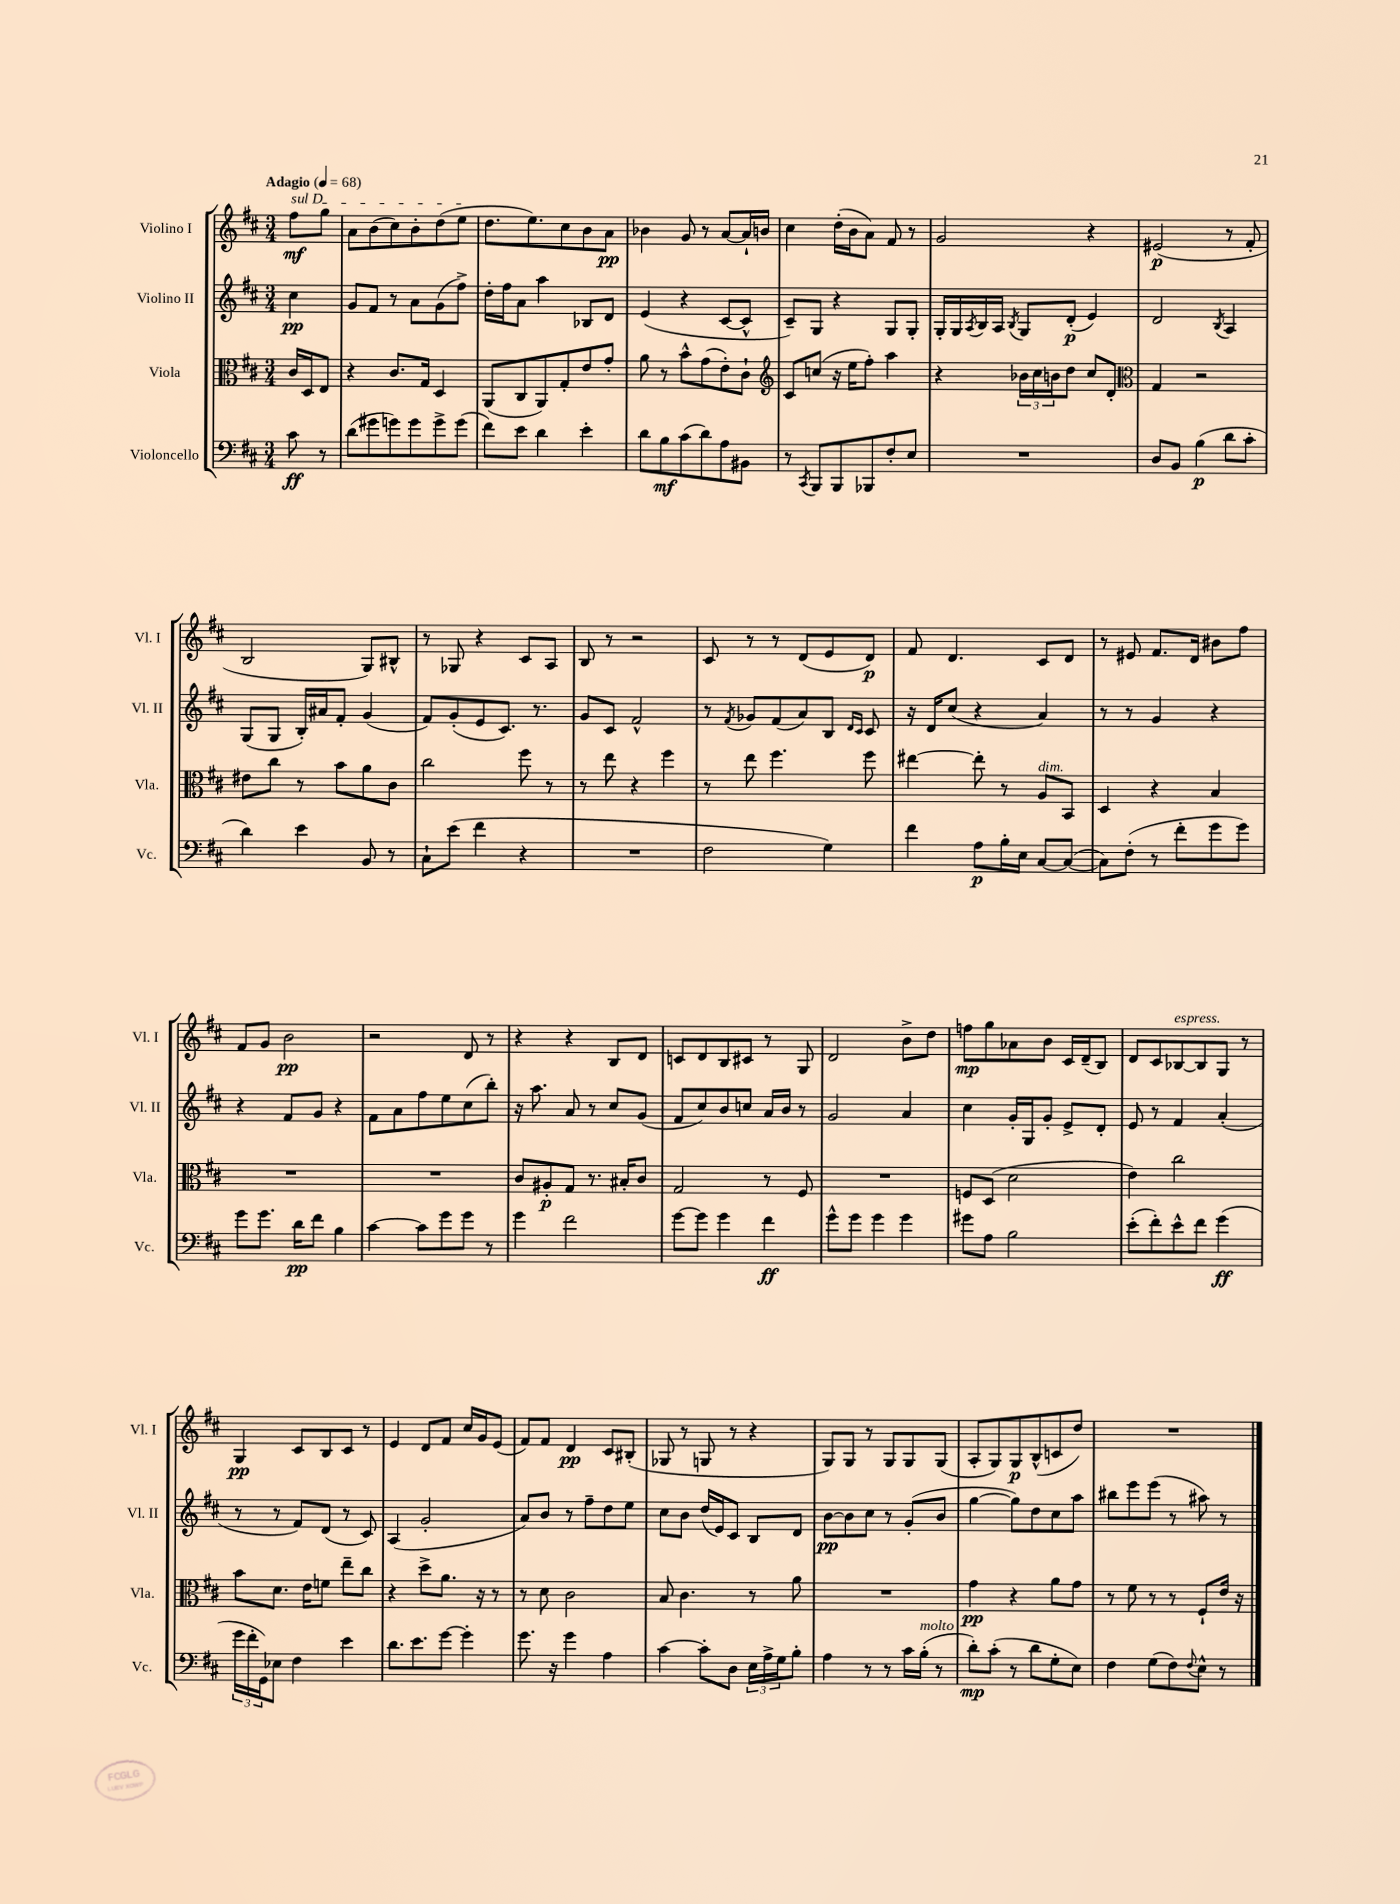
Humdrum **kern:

**kern	**dynam	**kern	**dynam	**kern	**dynam	**kern	**dynam
*part4	*part4	*part3	*part3	*part2	*part2	*part1	*part1
*staff4	*staff4	*staff3	*staff3	*staff2	*staff2	*staff1	*staff1
*I"Violoncello	*	*I"Viola	*	*I"Violino II	*	*I"Violino I	*
*I'Vc.	*	*I'Vla.	*	*I'Vl. II	*	*I'Vl. I	*
*clefF4	*	*clefC3	*	*clefG2	*	*clefG2	*
*k[f#c#]	*	*k[f#c#]	*	*k[f#c#]	*	*k[f#c#]	*
*M3/4	*	*M3/4	*	*M3/4	*	*M3/4	*
*MM68	*	*MM68	*	*MM68	*	*MM68	*
=	=	=	=	=	=	=	=
!	!	!	!	!	!	!LO:TX:a:B:t=Adagio	!
!	!	!	!	!	!	!LO:TX:a:i:t=sul D	!
8c#\	ff	16c#/LL	.	4cc#\	pp	8ff#\L	mf
.	.	16D/J	.	.	.	.	.
8r	.	8E/J	.	.	.	8gg\J	.
=1	=1	=1	=1	=1	=1	=1	=1
(8d\L	.	4r	.	8g/L	.	8a\L	.
8g#X\	.	.	.	8f#/J	.	(8b\	.
8gn\)	.	8.c#/L	.	8r	.	8cc#\)	.
8g\	.	.	.	8a\L	.	8b'\	.
.	.	16G/Jk	.	.	.	.	.
8g^\	.	4D/	.	(8g\	.	(8dd\	.
(8g\J	.	.	.	8ff#^\J)	.	8ee\J	.
=2	=2	=2	=2	=2	=2	=2	=2
8f#\L)	.	(8AA/L	.	16dd'\LL	.	8.dd\L	.
.	.	.	.	16ff#\J	.	.	.
8e\J	.	8C#/	.	8a\J	.	.	.
.	.	.	.	.	.	8.ee\)	.
4d\	.	8AA/)	.	4aa\	.	.	.
.	.	8G'/	.	.	.	8cc#\	.
4e'\	.	8e/	.	8B-X/L	.	8b\	.
.	.	8g'/J	.	8d/J	.	8a\J	pp
=3	=3	=3	=3	=3	=3	=3	=3
8d\L	.	8a\	.	(4e/	.	4b-X\	.
8B\	mf	8r	.	.	.	.	.
(8c#\	.	8b^^\L	.	4r	.	8g/	.
8d\)	.	(8g\	.	.	.	8r	.
8A\	.	8e'\)	.	[8c#/L	.	[8a/L	.
8BB#X\J	.	8c#`\J	.	8c#^^/J]	.	16a`/L]	.
.	.	.	.	.	.	16bn/JJ	.
=4	=4	=4	=4	=4	=4	=4	=4
*	*	*clefG2	*	*	*	*	*
8r	.	8c#/L	.	8c#~/L)	.	4cc#\	.
8qCC#/	.	.	.	.	.	.	.
8BBB/L	.	(8ccn/J	.	8G/J	.	.	.
8BBB/	.	16r	.	4r	.	(16dd'\LL	.
.	.	16ee\KL	.	.	.	16b\J	.
8BBB-X/	.	8ff#'\J)	.	.	.	8a\J)	.
8F#'/	.	4aa\	.	8G/L	.	8f#/	.
8E/J	.	.	.	8G'/J	.	8r	.
=5	=5	=5	=5	=5	=5	=5	=5
2.r	.	4r	.	16G'/LL	.	2g/	.
.	.	.	.	16G/	.	.	.
.	.	.	.	8qA/	.	.	.
.	.	.	.	16B/	.	.	.
.	.	.	.	16A/JJ	.	.	.
.	.	.	.	8qB/	.	.	.
.	.	24b-X\LL	.	8G/L	.	.	.
.	.	24cc#\	.	.	.	.	.
.	.	24bn\J	.	.	.	.	.
.	.	8dd\J	.	(8d'/J	p	.	.
.	.	8cc#/L	.	4e/)	.	4r	.
.	.	8d'/J	.	.	.	.	.
=6	=6	=6	=6	=6	=6	=6	=6
*	*	*clefC3	*	*	*	*	*
8D/L	.	4G/	.	2d/	.	(2e#X/	p
8BB/J	.	.	.	.	.	.	.
(4B\	p	2r	.	.	.	.	.
.	.	.	.	8qB/	.	.	.
8d\L	.	.	.	4A/	.	8r	.
8c#'\J	.	.	.	.	.	8f#'/	.
!!LO:LB:g=z
=7	=7	=7	=7	=7	=7	=7	=7
4d\)	.	8e#X\L	.	(8G/L	.	2B/	.
.	.	8cc#\J	.	8G/J	.	.	.
4e\	.	8r	.	16B'/LL)	.	.	.
.	.	.	.	16a#X/J	.	.	.
.	.	8b\L	.	8f#'/J	.	.	.
8BB/	.	8a\	.	(4g/	.	8G/L)	.
8r	.	8c#\J	.	.	.	8B#X^^/J	.
=8	=8	=8	=8	=8	=8	=8	=8
8C#`\L	.	2cc#\	.	8f#/L)	.	8r	.
(8e\J	.	.	.	(8g'/	.	8G-X/	.
4f#\	.	.	.	8e/	.	4r	.
.	.	.	.	8.c#/J)	.	.	.
4r	.	8ff#\	.	.	.	8c#/L	.
.	.	.	.	8.r	.	.	.
.	.	8r	.	.	.	8A/J	.
=9	=9	=9	=9	=9	=9	=9	=9
2.r	.	8r	.	8g/L	.	8B/	.
.	.	8ee\	.	8c#/J	.	8r	.
.	.	4r	.	2f#^^/	.	2r	.
.	.	4ff#\	.	.	.	.	.
=10	=10	=10	=10	=10	=10	=10	=10
2F#\	.	8r	.	8r	.	8c#/	.
.	.	.	.	8qf#/	.	.	.
.	.	8ee\	.	8g-X/L	.	8r	.
.	.	4.ff#\	.	(8f#/	.	8r	.
.	.	.	.	8a/)	.	(8d/L	.
4G\)	.	.	.	8B/J	.	8e/	.
.	.	.	.	16qqd/LL	.	.	.
.	.	.	.	16qqc#/JJ	.	.	.
.	.	8ff#\	.	8c#/	.	8d/J)	p
=11	=11	=11	=11	=11	=11	=11	=11
4f#\	.	[4ee#X\	.	16r	.	8f#/	.
.	.	.	.	16d/KL	.	.	.
.	.	.	.	(8cc#/J	.	4.d/	.
8A\L	p	8ee#'\]	.	4r	.	.	.
16B'\L	.	8r	.	.	.	.	.
16E\JJ	.	.	.	.	.	.	.
!	!	!LO:TX:a:i:t=dim.	!	!	!	!	!
[8C#/L	.	8A/L	.	4a/)	.	8c#/L	.
(8C#/J_	.	8BB/J	.	.	.	8d/J	.
=12	=12	=12	=12	=12	=12	=12	=12
8C#\L])	.	4D/	.	8r	.	8r	.
(8F#'\J	.	.	.	8r	.	8e#X/	.
8r	.	4r	.	4g/	.	8.f#/L	.
8f#'\L	.	.	.	.	.	.	.
.	.	.	.	.	.	16d/Jk	.
8g\	.	4B/	.	4r	.	8b#X\L	.
8g\J)	.	.	.	.	.	8ff#\J	.
!!LO:LB:g=z
=13	=13	=13	=13	=13	=13	=13	=13
8g\L	.	2.r	.	4r	.	8f#/L	.
8.g\J	.	.	.	.	.	8g/J	.
.	.	.	.	8f#/L	.	2b\	pp
16d\KL	pp	.	.	.	.	.	.
8f#\J	.	.	.	8g/J	.	.	.
4B\	.	.	.	4r	.	.	.
=14	=14	=14	=14	=14	=14	=14	=14
[4c#\	.	2.r	.	8f#\L	.	2r	.
.	.	.	.	8a\	.	.	.
8c#\L]	.	.	.	8ff#\	.	.	.
8g\	.	.	.	8ee\	.	.	.
8g\J	.	.	.	(8cc#\	.	8d/	.
8r	.	.	.	8bb'\J)	.	8r	.
=15	=15	=15	=15	=15	=15	=15	=15
4g\	.	8c#/L	.	16r	.	4r	.
.	.	.	.	8.aa\	.	.	.
.	.	8A#X'/	p	.	.	.	.
2f#\	.	8G/J	.	8a/	.	4r	.
.	.	8.r	.	8r	.	.	.
.	.	.	.	8cc#/L	.	8B/L	.
.	.	16B#X'/KL	.	.	.	.	.
.	.	8c#/J	.	(8g/J	.	8d/J	.
=16	=16	=16	=16	=16	=16	=16	=16
[8g\L	.	2G/	.	8f#/L	.	8cn/L	.
8g\J]	.	.	.	8cc#/)	.	8d/	.
4g\	.	.	.	8b/	.	8B/	.
.	.	.	.	8ccn/J	.	8c#X/J	.
4f#\	ff	8r	.	16a/LL	.	8r	.
.	.	.	.	16b/JJ	.	.	.
.	.	8F#/	.	8r	.	8G/	.
=17	=17	=17	=17	=17	=17	=17	=17
8g^^\L	.	2.r	.	2g/	.	2d/	.
8g\J	.	.	.	.	.	.	.
4g\	.	.	.	.	.	.	.
4g\	.	.	.	4a/	.	8b^\L	.
.	.	.	.	.	.	8dd\J	.
=18	=18	=18	=18	=18	=18	=18	=18
8g#X\L	.	8Fn/L	.	4cc#\	.	8ffn\L	mp
8A\J	.	(8D/J	.	.	.	8gg\	.
2B\	.	2d\	.	16g'/LL	.	8a-X\	.
.	.	.	.	16G/J	.	.	.
.	.	.	.	8g'/J	.	8b\J	.
.	.	.	.	8e^/L	.	16c#/LL	.
.	.	.	.	.	.	(16d~/J	.
.	.	.	.	8d'/J	.	8B/J)	.
=19	=19	=19	=19	=19	=19	=19	=19
(8e'\L	.	4e\)	.	8e/	.	8d/L	.
8f#'\)	.	.	.	8r	.	8c#/	.
!	!	!	!	!	!	!LO:TX:a:i:t=espress.	!
8e^^\	.	2cc#\	.	4f#/	.	[8B-X/	.
8f#\J	.	.	.	.	.	8B-/]	.
(4g\	ff	.	.	(4a'/	.	8G/J	.
.	.	.	.	.	.	8r	.
!!LO:LB:g=z
=20	=20	=20	=20	=20	=20	=20	=20
24g\LL	.	8b\L	.	8r	.	4G/	pp
24f#'\	.	.	.	.	.	.	.
24GG\J)	.	.	.	.	.	.	.
8E-X\J	.	8.d\J	.	8r	.	.	.
4F#\	.	.	.	8f#/L)	.	8c#/L	.
.	.	16e\KL	.	.	.	.	.
.	.	8fn\J	.	(8d/J	.	8B/	.
4e\	.	8ee~\L	.	8r	.	8c#/J	.
.	.	8cc#\J	.	8c#/)	.	8r	.
=21	=21	=21	=21	=21	=21	=21	=21
8.d\L	.	4r	.	(4A/	.	4e/	.
8.e\	.	.	.	.	.	.	.
.	.	8dd^\L	.	2g'/	.	8d/L	.
[8g\J	.	8.a\J	.	.	.	8f#/J	.
4g'\]	.	.	.	.	.	16cc#/LL	.
.	.	16r	.	.	.	16g/J	.
.	.	8r	.	.	.	(8e/J	.
=22	=22	=22	=22	=22	=22	=22	=22
8.g\	.	8r	.	8a/L)	.	8f#/L)	.
.	.	8d\	.	8b/J	.	8f#/J	.
16r	.	.	.	.	.	.	.
4g\	.	2c#\	.	8r	.	4d/	pp
.	.	.	.	8ff#~\L	.	.	.
4A\	.	.	.	8dd\	.	8c#/L	.
.	.	.	.	8ee\J	.	(8B#X'/J	.
=23	=23	=23	=23	=23	=23	=23	=23
[4c#\	.	8B/	.	8cc#\L	.	8G-X/	.
.	.	4.c#\	.	8b\J	.	8r	.
8c#'\L]	.	.	.	(16dd/LL	.	8Gn/	.
.	.	.	.	16e/J)	.	.	.
8D\J	.	.	.	8c#/J	.	8r	.
24E\LL	.	8r	.	8B/L	.	4r	.
24A^\	.	.	.	.	.	.	.
24G\J	.	.	.	.	.	.	.
8B'\J	.	8a\	.	8d/J	.	.	.
=24	=24	=24	=24	=24	=24	=24	=24
4A\	.	2.r	.	[8b\L	pp	8G/L)	.
.	.	.	.	8b\]	.	8G/J	.
8r	.	.	.	8cc#\J	.	8r	.
8r	.	.	.	8r	.	8G/L	.
16c#\LL	.	.	.	(8g'/L	.	8G/	.
!LO:TX:a:i:t=molto	!	!	!	!	!	!	!
(16B'\JJ	.	.	.	.	.	.	.
8r	.	.	.	8b/J	.	(8G/J	.
=25	=25	=25	=25	=25	=25	=25	=25
8d'\L)	mp	4g\	pp	[4gg\	.	8A'/L	.
(8c#'\J	.	.	.	.	.	8G/)	.
8r	.	4r	.	8gg\L])	.	8G/	p
8d\L	.	.	.	8dd\	.	(8B^^/	.
8G'\	.	8a\L	.	8cc#\	.	8cn/	.
8E\J)	.	8g\J	.	8aa\J	.	8dd/J)	.
=26	=26	=26	=26	=26	=26	=26	=26
4F#\	.	8r	.	8bb#X\L	.	2.r	.
.	.	8f#\	.	8eee\	.	.	.
(8G\L	.	8r	.	(8eee\J	.	.	.
8F#\)	.	8r	.	8r	.	.	.
8qqF#/	.	.	.	.	.	.	.
8E^^\J	.	8F#`/L	.	8aa#X\)	.	.	.
8r	.	16e/Jk	.	8r	.	.	.
.	.	16r	.	.	.	.	.
==	==	==	==	==	==	==	==
*-	*-	*-	*-	*-	*-	*-	*-
